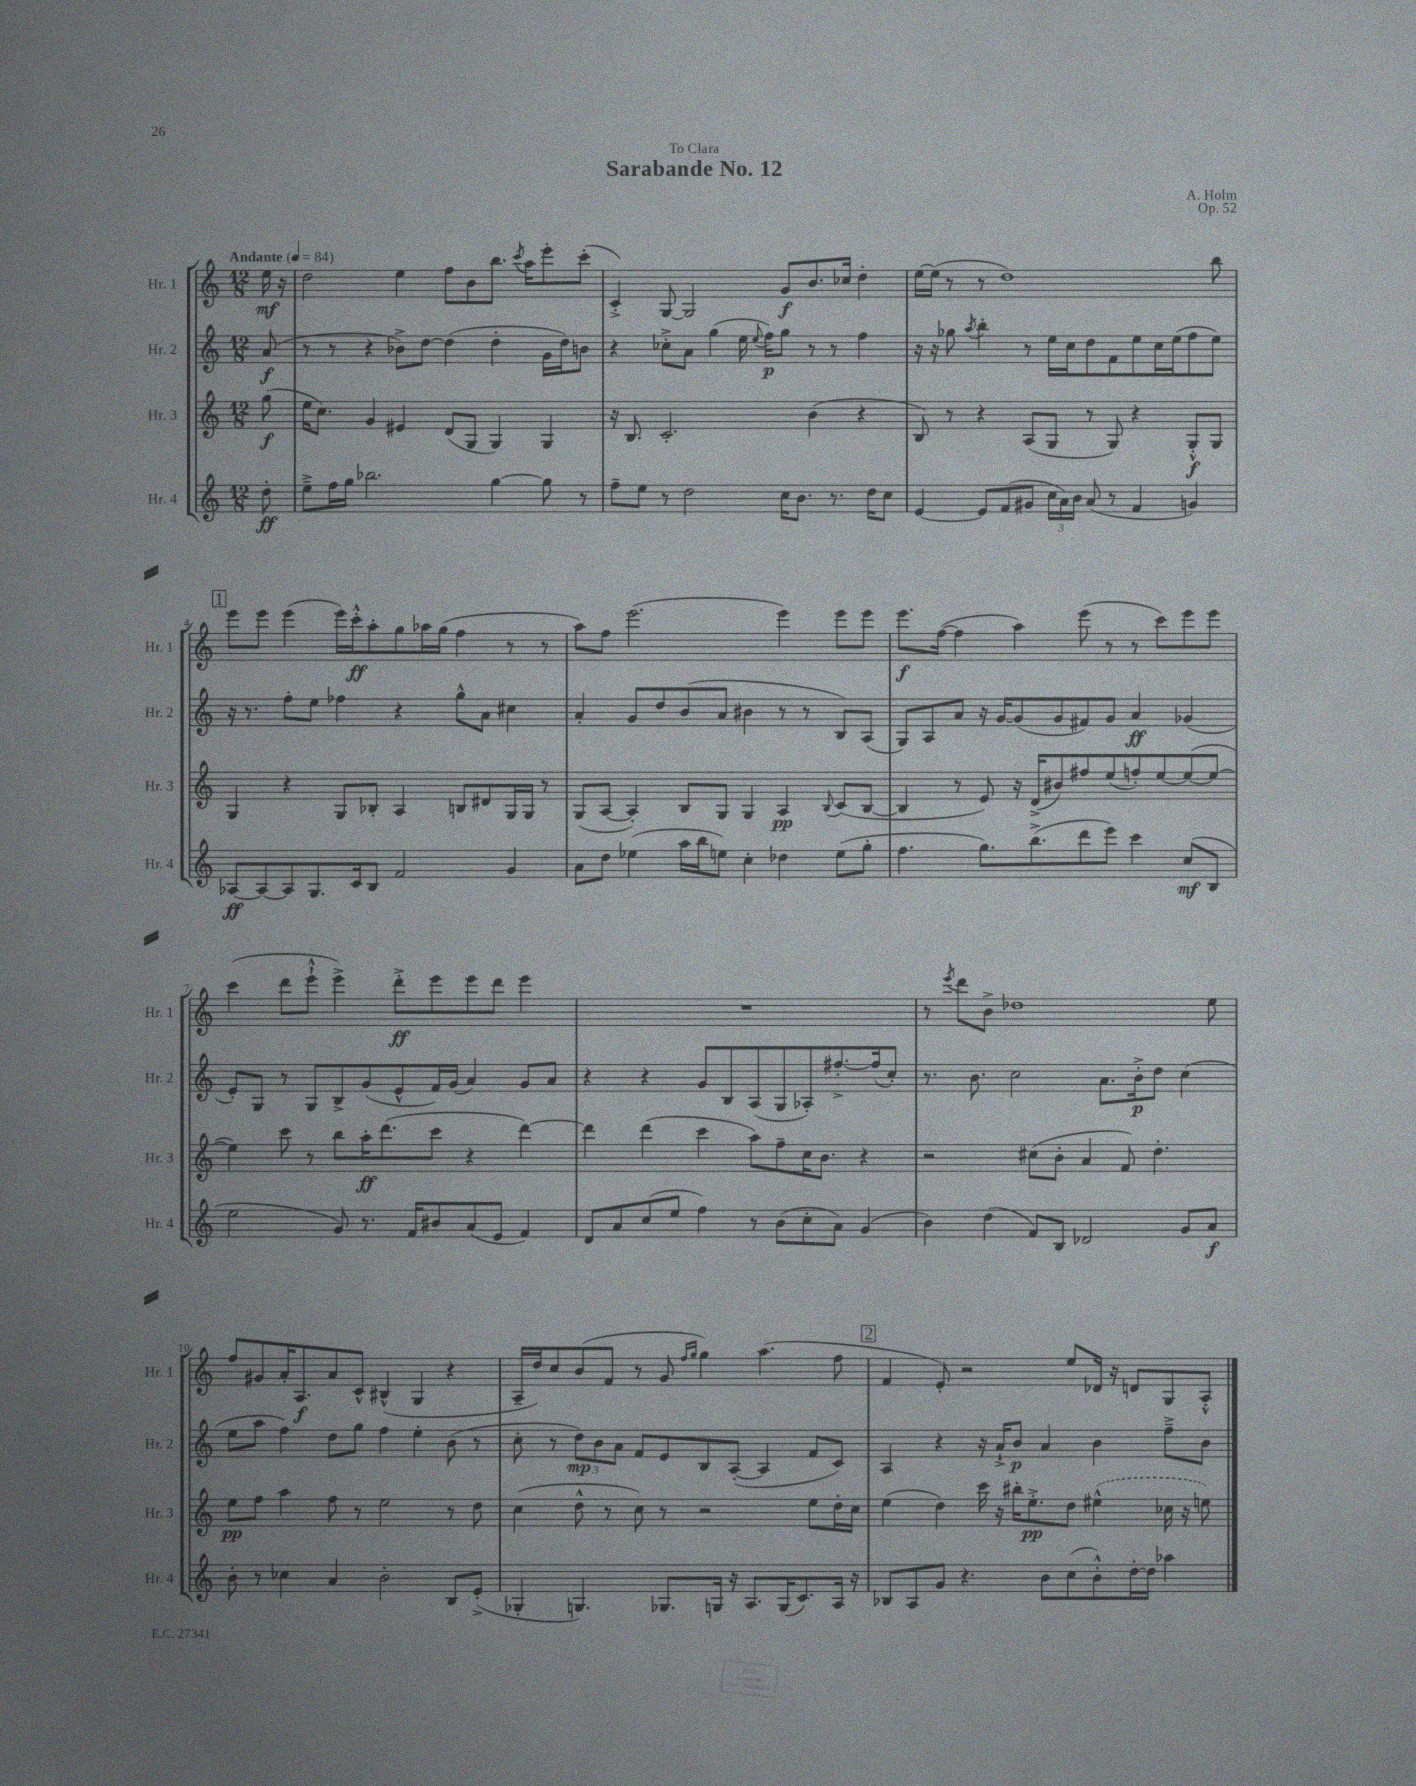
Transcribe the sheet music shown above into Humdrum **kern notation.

**kern	**kern	**kern	**kern
*staff4	*staff3	*staff2	*staff1
*clefG2	*clefG2	*clefG2	*clefG2
*k[]	*k[]	*k[]	*k[]
*M12/8	*M12/8	*M12/8	*M12/8
*MM84	*MM84	*MM84	*MM84
8dd'	(8gg	(8a	16ee
.	.	.	16r
=	=	=	=
8ee~^	16ee	8r	2dd
.	8.cc)	.	.
16ff	.	8r	.
16gg	.	.	.
2.bb-	4g	4r	.
.	4e#	8b-^)	4ee
.	.	[8dd	.
.	(8d	(4dd]	8ff
.	8G	.	8b
[4gg	4G)	4dd'	8.bb
.	.	.	8qccc
.	.	.	16aa
8gg]	4G	16g	8eee'
.	.	16dd)	.
8r	.	8b	(8ccc'
=	=	=	=
8ff~	16r	4r	4c'^)
.	8.B	.	.
8ee	.	.	.
8r	2.c'	8cc-'^	[8G
2dd	.	8a	2G]
.	.	(4gg	.
.	.	16ee	.
.	.	8qqee	.
.	.	16ff)	.
16cc	.	8gg	8g
8.b	.	.	.
.	(4b	8r	8.b
8.r	.	8r	.
.	.	.	16cc-
.	4r	4ff	4dd'
16dd	.	.	.
8cc	.	.	.
=	=	=	=
[4e	8B)	16r	[16ee
.	.	16r	(16ee]
.	8r	8gg-	8r
.	.	8qaa	.
8e]	4r	4bb'	8r
(8f	.	.	1dd)
8g#	(8A	8r	.
24cc	8G	16ee	.
24a)	.	.	.
.	.	16cc	.
24b	.	.	.
(8a	8r	8dd	.
8r	8G)	8f	.
4f	4r	8ee	.
.	.	16cc	.
.	.	(16ee	.
4g)	8G'^^	8ff	.
.	8G	8ee)	8bb
=	=	=	=
[8A-	4G	16r	8eee
.	.	8.r	.
8A-_	.	.	8eee
8A-]	4r	8ff'	(4eee
8.G	.	8ee	.
.	8G	4ff-	16eee)
16c	.	.	16ccc'^^
8B	8B-'	.	8aa'
2f	4A	4r	8gg
.	.	.	16aa-
.	.	.	(16gg
.	8B	8gg^^	4ff
.	8d#	8a	.
4g	16G	4cc#	8r
.	16G	.	.
.	8r	.	8r
=	=	=	=
8a	(8G	4a'	8aa)
8dd	[8A	.	8ff
(4ee-	4A'])	8g	(2.eee
.	.	8dd	.
16aa	8B	(8b	.
16bb	.	.	.
8ee)	8G	8a	.
4cc'	4G	4b#	.
4dd-	4A	8r	4eee)
.	.	8r	.
.	8qqB	.	.
(8ee	(8c	8B)	8eee
8gg'	[8B	(8A	8eee
=	=	=	=
4.ff	4B]	8G)	8.eee
.	.	8A	.
.	.	.	([16ff
.	8r	8a	4ff]
8.gg)	8e)	16r	.
.	.	[16g	.
.	16r	(8g]	4aa)
(8.bb^	(16d^	.	.
.	8b#)	8g	.
8ddd	8ff#	8f#)	(8eee
8eee)	(8ee	8g	8r
4ccc	8ff')	4a	8r
.	[8ee	.	8ccc)
(8cc	(8ee_	(4g-	8eee
8B	8ee_	.	8eee
=	=	=	=
2ee	4ee])	8e')	(4ccc
.	.	8G	.
.	8ccc	8r	8ddd
.	8r	8G	8eee`^^
8g)	8bb	8B^	4eee^)
8.r	16aa'	(8g	.
.	(8.ddd	.	.
.	.	8e^^	8ddd'^
16f	.	.	.
8b#	8ccc	16f)	8eee
.	.	(16g	.
(8a	4r	4a)	8eee
8e	.	.	8ddd
4f)	[4ddd)	8g	4eee
.	.	8a	.
=	=	=	=
8d	4ddd]	4r	1.r
8a	.	.	.
(8cc	(4ddd	4r	.
8ee	.	.	.
4ff)	4ccc	8g	.
.	.	8B	.
8r	8aa)	(8A	.
(8b	8ff~	8G	.
8cc'	16cc	8A-')	.
.	8.b	.	.
8a)	.	[8.ff#'^	.
(4g	4r	.	.
.	.	(16ff#]	.
.	.	8cc')	.
=	=	=	=
4b)	2r	8.r	8r
.	.	.	8qeee
.	.	.	8ddd
.	.	8.b	.
(4dd	.	.	8b^
.	.	2cc	1dd-
8f)	(8cc#	.	.
8B	8b'	.	.
2d-	4a	.	.
.	.	8.a	.
.	8f)	.	.
.	.	16b'^	.
.	4.dd'	8dd	.
8g	.	(4cc	.
8a	.	.	8ee
=	=	=	=
8b'	8ee	8ee	8ff
8r	8ff	8aa	8g#
4cc-	4aa	4ff)	16a'
.	.	.	8.A
4a	8ff	8dd	8a
.	8r	8gg	8c^^
2b'	2ee	4ff	(4B#^^
.	.	4ee'	4G
8B	8r	(8b	4r
(8e'^	8dd	8r	.
=	=	=	=
4G-'	(4cc	8cc'	16A~
.	.	.	16dd)
.	.	8r	8cc
4.G)	8dd^^	12dd)	(8b
.	.	12b	.
.	8r	.	8f
.	.	12a	.
.	8cc)	8f	8r
8.G-	8r	8e	8g
.	.	.	16qqff
.	.	.	16qqgg
.	2r	8B	4gg)
16G	.	.	.
16r	.	([8A'	.
8.A	.	.	.
.	.	4A]	(4.aa
(16G	.	.	.
8.c)	.	.	.
.	8ee	8f	.
16A	16dd'	8c)	8ff
16r	16cc	.	.
=	=	=	=
8B-	(4ee	4A	4f
8A	.	.	.
8g	4dd)	4r	8e')
4.r	.	.	2r
.	16ccc	16r	.
.	16r	16a`^	.
.	16bb#'	8b	.
.	8.ee'^	.	.
8b	.	4a	.
(8cc	8dd	.	8ee
8b'^^)	(4ee#^^	4b	16d-
.	.	.	16r
[16dd'	.	.	8d
16dd]	.	.	.
4aa-	16cc-	8ff~^	8G
.	16r	.	.
.	8ee)	8b	8A'^^
==	==	==	==
*-	*-	*-	*-
